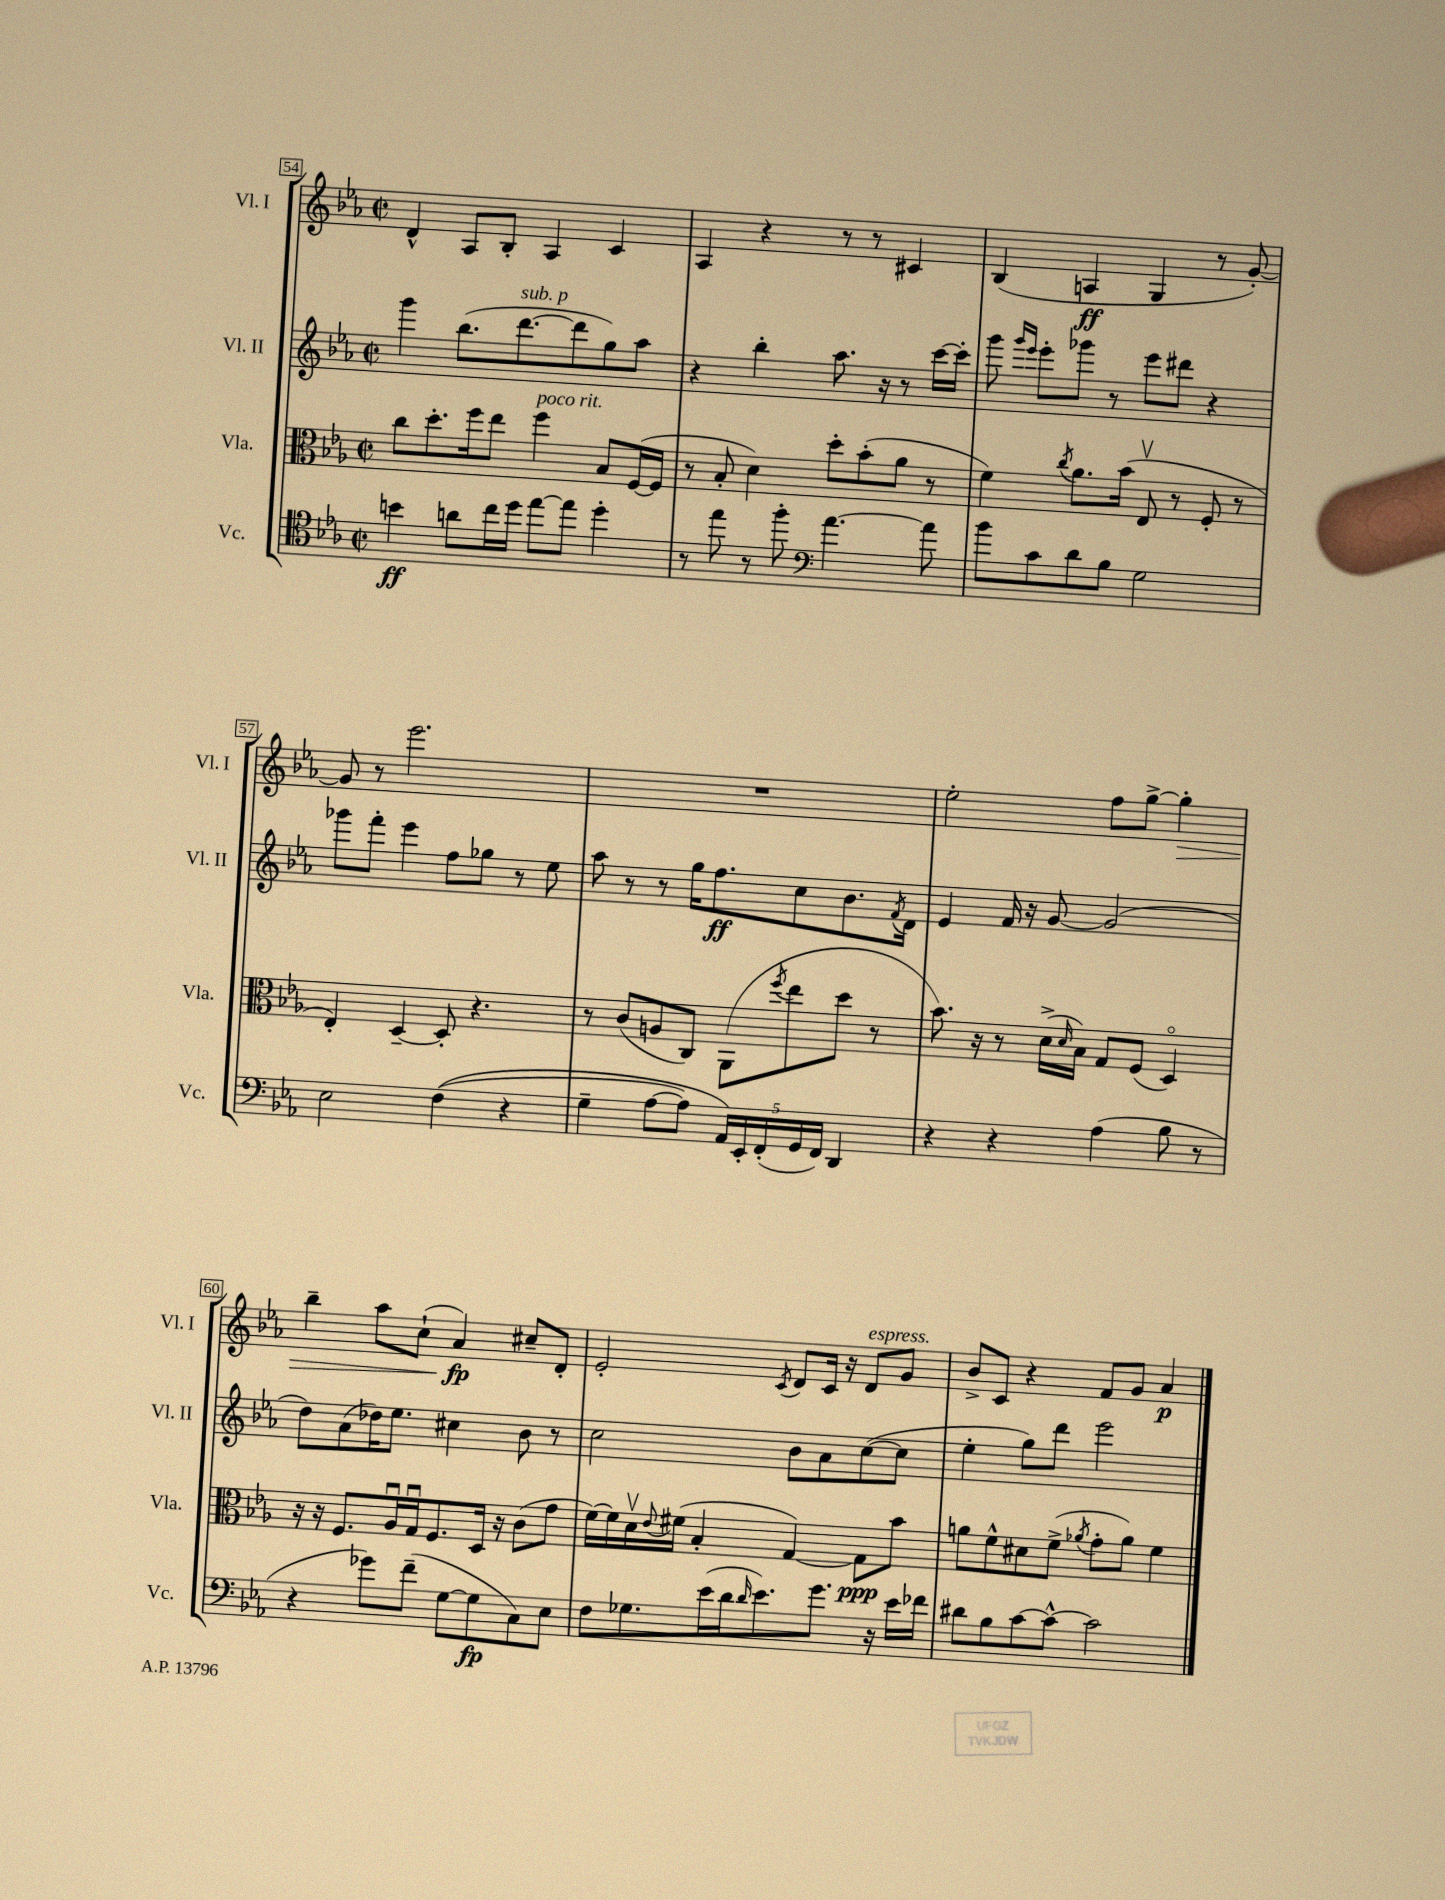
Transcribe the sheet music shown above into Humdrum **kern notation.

**kern	**kern	**kern	**kern
*staff4	*staff3	*staff2	*staff1
*clefC4	*clefC3	*clefG2	*clefG2
*k[b-e-a-]	*k[b-e-a-]	*k[b-e-a-]	*k[b-e-a-]
*M2/2	*M2/2	*M2/2	*M2/2
*met(c|)	*met(c|)	*met(c|)	*met(c|)
4b\	8cc\L	4ggg\	4d^^/
.	8.dd'\	.	.
8a\L	.	(8.bb-\L	8A-/L
.	16ff\k	.	.
16cc\L	8ee-\J	.	8B-'/J
16dd\JJ	.	[8.ddd\	.
[8ee-\L	4ff\	.	4A-/
8ee-\]J	.	8ddd\]	.
4dd'\	8B-/L	8gg\)	4c/
.	([16F/L	8aa-\J	.
.	16F/]JJ	.	.
=	=	=	=
8r	8r	4r	4A-/
8ee-\	8B-'/	.	.
8r	4d\)	4bb-'\	4r
8ff'\	.	.	.
*clefF4	*	*	*
[4.a-\	8dd'\L	8.aa-\	8r
.	(8b-'\	.	8r
.	.	16r	.
.	8a-\J	8r	4c#/
8a-\]	8r	[16ccc\LL	.
.	.	16ccc'\]JJ	.
=	=	=	=
8b-\L	4f\)	8ggg\	(4B-/
.	.	16qqggg/LL	.
.	.	16qqeee-/JJ	.
8c\	.	8eee-'\L	.
.	8qcc/	.	.
8d\	8.a-\L	8ggg-\J	4A/
8B-\J	.	8r	.
.	(16b-\Jk	.	.
2G\	8E-v/	8eee-\L	4G/
.	8r	8ddd#\J	.
.	8F'/	4r	8r
.	8r	.	[8g'/)
=	=	=	=
2E-\	4E-'/)	8ggg-\L	8g/]
.	.	8fff'\J	8r
.	[4D~/	4eee-\	2.eee-\
&((4F\	8D'/]	8ff\L	.
.	4.r	8gg-\J	.
4r	.	8r	.
.	.	8ee-\	.
=	=	=	=
4G~\	8r	8aa-\	1r
.	(8c/L	8r	.
[8A-\L	8A/	8r	.
8A-\]J)	8C/J)	16gg\LK	.
.	.	8.ff\	.
20AA-/LL&)	(8AA-\L	.	.
20EE-'/	.	.	.
(20FF'/	.	.	.
.	8qff/	.	.
.	8ee-\	8cc\	.
20GG/	.	.	.
20FF/JJ)	.	.	.
4DD/	8dd\J	8.b-\	.
.	8r	.	.
.	.	8qf/	.
.	.	16d\Jk	.
=	=	=	=
4r	8.b-\)	4e-/	2ee-'\
.	16r	.	.
4r	8r	16f/	.
.	.	16r	.
.	(16d^\LL	[8g/	.
.	16qqd/	.	.
.	16B-\JJ)	.	.
(4A-\	8G/L	(2g/]	8ff\L
.	(8F/J	.	[8gg^\J
8B-\	4Do/)	.	4gg'\]
8r	.	.	.
=	=	=	=
4r	16r	8dd\L)	4bb-~\
.	16r	.	.
.	8.F/L	(8a-\	.
8g-\L)	.	16dd-\K)	8aa-\L
.	16A-u/L	8.ee-\J	.
(8f~\J	16Gu/J	.	(8cc`\J
.	8.F/	.	.
[8G\L	.	4cc#\	4a-/)
8G\]	16D/Jk	.	.
.	16r	.	.
8C\)	(8c\L	8b-\	8cc#~/L
8E-\J	8g\J	8r	8d'/J
=	=	=	=
8F\L	[16f\LL)	2cc\	2e-'/
.	16f\]	.	.
8.G-\	16dv\	.	.
.	8qqe-/	.	.
.	(16f#\JJ	.	.
.	4B-'/	.	.
(16e-\L	.	.	.
16d\J	.	.	.
16qqd/	.	.	.
8.e-\)	.	.	.
.	.	.	8qc/
.	[4G/)	8b-\L	8d/L
8.g\J	.	8a-\	16c/Jk
.	.	.	16r
.	8G\]L	([8cc\	8d/L
16r	.	.	.
16e-\LL	8b-\J	8cc\]J	8g/J
16f-\JJ	.	.	.
=	=	=	=
8d#\L	8a\L	4ee-'\	8b-^/L
8B-\	8f^^\	.	8c/J
[8c\	8d#\	8gg\L)	4r
8c^^\_J	(8f^\J	8ddd\J	.
.	8qa-/	.	.
2c\]	8g'\L	2eee-\	8f/L
.	8a-\J)	.	8g/J
.	4f\	.	4a-/
==	==	==	==
*-	*-	*-	*-
